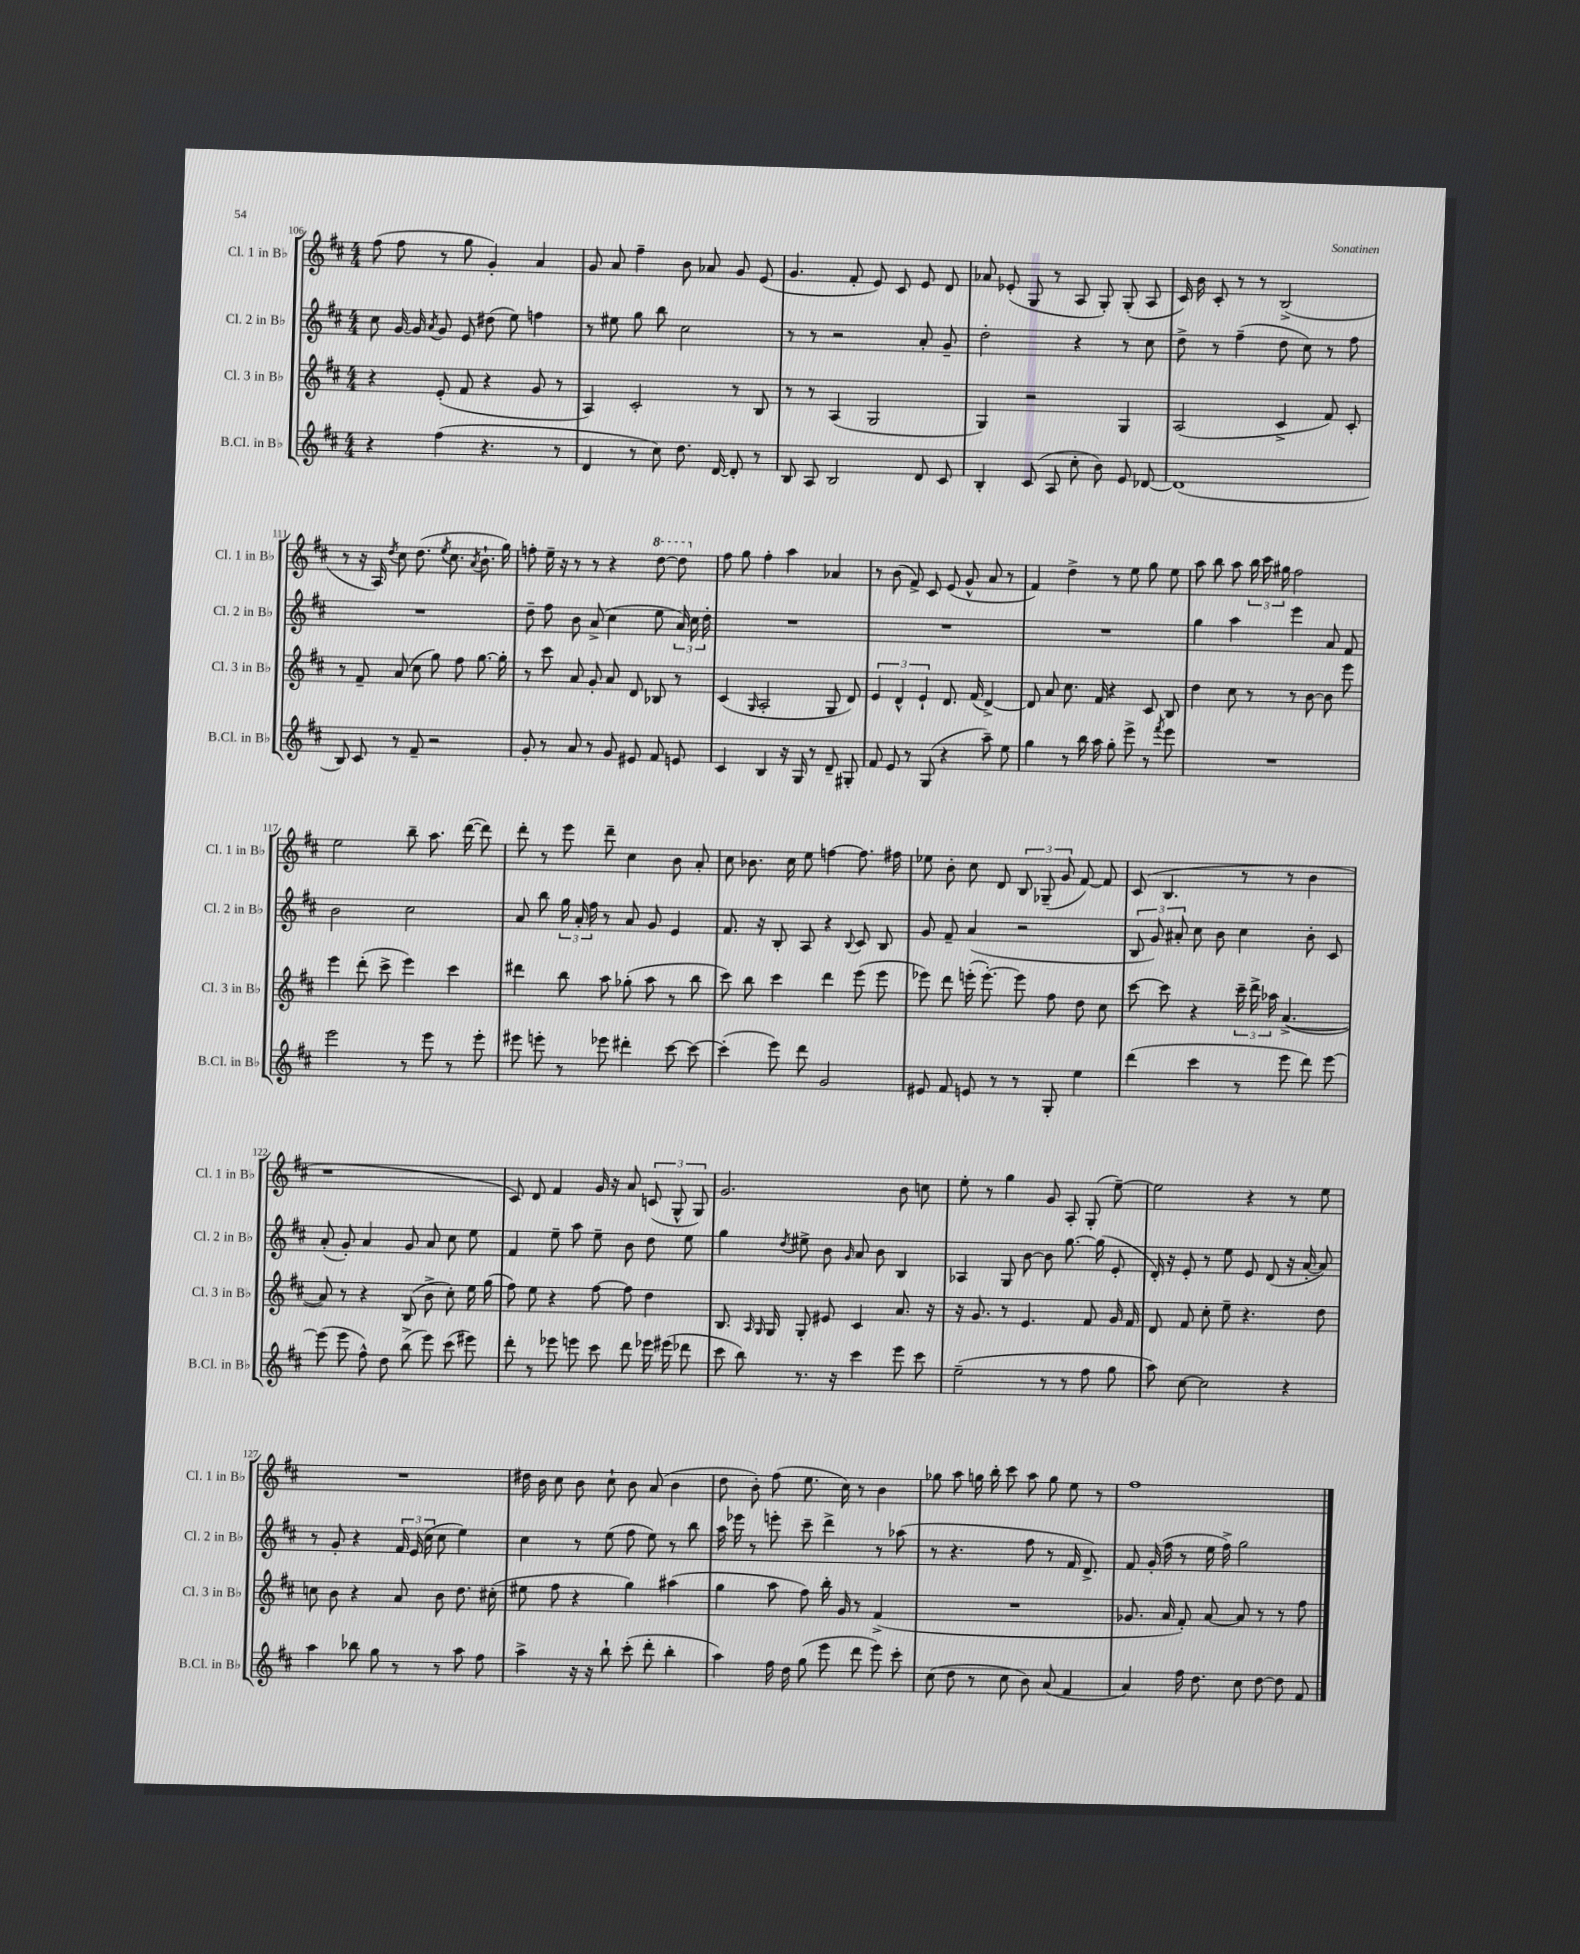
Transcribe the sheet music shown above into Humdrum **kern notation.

**kern	**kern	**kern	**kern
*staff4	*staff3	*staff2	*staff1
*clefG2	*clefG2	*clefG2	*clefG2
*k[f#c#]	*k[f#c#]	*k[f#c#]	*k[f#c#]
*M4/4	*M4/4	*M4/4	*M4/4
4r	4r	8cc#	(8ff#
.	.	[16g	8ff#
.	.	16g]	.
.	.	8qa	.
(4ff#	(8e'	8g	8r
.	8f#	8e	8gg
4.r	4r	(8dd#	4g')
.	.	8ee)	.
.	8g	4ff	4a
8r	8r	.	.
=	=	=	=
4d	4A)	8r	8g
.	.	8ee#	8a
8r	2c#'	8gg	4ff#~
8cc#)	.	8bb	.
8.dd	.	2cc#	8b
.	.	.	8a-
[16d	.	.	.
8d']	8r	.	8g
8r	8B	.	(8e
=	=	=	=
8B	8r	8r	4.g
8A	8r	8r	.
2B	(4A	2r	.
.	.	.	8f#'
.	2G	.	8e)
.	.	.	8c#
8d	.	8a'	8e
8c#	.	8g~	8d
=	=	=	=
4B'	4G)	2dd'	8a-
.	.	.	(8e-'
(8c#	2r	.	8G
8A	.	.	8r
8cc#'	.	4r	8A
8b)	.	.	8G')
8e	4G	8r	(8G'
[8d-	.	8cc#	8A
=	=	=	=
(1d-]	(2A	8dd^	16c#)
.	.	.	16b
.	.	8r	8c#'
.	.	(4ff#~	8r
.	.	.	8r
.	4c#^	8dd	(2B^
.	.	8cc#)	.
.	8f#)	8r	.
.	8c#'	8ff#	.
=	=	=	=
8B)	8r	1r	8r
8c#	8f#~	.	16r
.	.	.	16A)
.	.	.	8qdd
8r	(8a	.	8cc#
8f#~	8cc#	.	(8.dd
2r	8gg)	.	.
.	.	.	8qee
.	.	.	8.cc#
.	8ff#	.	.
.	.	.	8qa
.	[8.gg	.	8.b`
.	16gg']	.	16gg)
=	=	=	=
8g'	8r	8dd~	8ff'
8r	8ccc#	8ff#	16ee~
.	.	.	16r
8a	8a	8b	8r
8r	8g'	(8a^	8r
8g	8a	4cc#	4r
8e#	8d	.	.
8f#	8B-	8ee	[8ddd
8e	8r	24a)	8ddd]
.	.	24cc#	.
.	.	24dd'	.
=	=	=	=
4c#	(4c#	1r	8ff#
.	.	.	8gg
.	16qqG	.	.
4B	2A'	.	4ff#'
16r	.	.	4aa
16G	.	.	.
8r	.	.	.
8d~	8G	.	4a-
8G#'	8d)	.	.
=	=	=	=
8f#	6e	1r	8r
8e	.	.	(8b
.	6d^^	.	.
8r	.	.	8f#^)
.	6e`	.	.
(8G	.	.	8c#
4r	8.d	.	(8e
.	.	.	8g^^
.	(16f#	.	.
8aa~)	[4d^)	.	8a
8ee	.	.	8r
=	=	=	=
4gg	8d]	1r	4f#)
.	8a	.	.
8r	8.cc#	.	4dd^
16bb	.	.	.
16aa	16f#	.	.
8gg'	4r	.	8r
8eee^	.	.	8ee
8r	8c#	.	8gg
8qfff#	.	.	.
8eee	8B	.	8ee
=	=	=	=
1r	4dd	4gg	8aa
.	.	.	8bb
.	8cc#	4aa	8aa
.	8r	.	24bb
.	.	.	24ccc#
.	.	.	24gg#
.	8r	4eee	2ff#
.	[8b	.	.
.	8b]	8a	.
.	8eee	8f#	.
=	=	=	=
2eee	4eee	2b	2ee
.	(8ddd'	.	.
.	8ccc#^	.	.
8r	4eee)	2cc#	8bb~
8eee	.	.	8.aa
8r	4ccc#	.	.
.	.	.	([16ddd
8eee'	.	.	8ddd])
=	=	=	=
8eee#	4ddd#	8a	8ddd'
8eee'	.	8bb	8r
8r	8bb	24gg	8eee
.	.	24a'	.
.	.	24ff#	.
8eee-	8aa	8r	8ddd~
4ddd#'	(8gg-'	8a	4cc#
.	8aa	8g	.
[8ccc#	8r	4e	8b
8ccc#_	8bb	.	8a'
=	=	=	=
(4ccc#']	8ccc#)	8.f#	8cc#
.	8bb	.	8.b-
.	.	16r	.
8eee)	4ccc#	8B'	.
.	.	.	16cc#
8ddd	.	8A	8ee
2g	4ddd	4r	[4ff
.	.	8qqB	.
.	(8eee	8c#	8.ff]
.	8eee	8B	.
.	.	.	16ff#
=	=	=	=
8e#	8eee-)	8g	8ee-
8f#	8ddd	8f#~	8b'
8e	(16eee'	(4a	8cc#
.	[8.eee')	.	.
8r	.	.	8d
8r	8eee]	2r	12B
.	.	.	(12G-~
8G'	8ff#	.	.
.	.	.	12g
4ee	8dd	.	[8f#)
.	8cc#	.	8f#]
=	=	=	=
(4ddd	[8ccc#	12B	(8c#
.	.	12g)	.
.	8ccc#]	.	4.B
.	.	12a#'	.
4ccc#	4r	8cc#	.
.	.	8b	.
8r	24ccc#~	4cc#	8r
.	24ddd^	.	.
.	24aa-	.	.
8eee	([4.a^	.	8r
8ddd)	.	8b'	4b
[8eee	.	8c#	.
=	=	=	=
(8eee]	8a])	(8a'	1r
8eee	8r	8g')	.
8ff#^^)	4r	4a	.
8dd	.	.	.
(8bb^	(8B	8g	.
8eee)	8b^	8a	.
(8ccc#	8cc#')	8cc#	.
8eee#)	16ee	8ee	.
.	(16gg	.	.
=	=	=	=
8ddd'	8ff#)	4f#	8c#)
8r	8ee	.	8d
8eee-	4r	8ee~	4f#
8eee	.	8aa	.
8ccc#	[8ff#	8ee~	16g
.	.	.	16r
8ddd	8ff#]	8b	8a
16eee-	4dd	8dd	(12c
(16eee#	.	.	.
.	.	.	12G^^
8ddd-	.	8ee	.
.	.	.	12G)
=	=	=	=
8ccc#	8.B	4gg	2.g
8bb)	.	.	.
.	16qqA	.	.
.	16qqG	.	.
.	16G	.	.
.	.	8qdd	.
8.r	8G'	8ee#^	.
.	8e#	8b	.
16r	.	.	.
.	.	16qqg	.
4ccc#	4c#	8a	.
.	.	8b	.
8eee	8.a	4B	8b
8ccc#	.	.	8cc
.	16r	.	.
=	=	=	=
(2ee~	16r	4A-	8ee'
.	8.g	.	.
.	.	.	8r
.	8r	8G	4gg
.	4.e	[8b	.
8r	.	8b]	8g
8r	.	[8.gg	8A'
8ff#	8f#	.	(8G'
.	.	(16gg]	.
8gg	16g	8e'	[8ee~)
.	16f#	.	.
=	=	=	=
8aa)	8d	16d')	2ee]
.	.	16r	.
[8cc#	8f#	8e'	.
2cc#]	8cc#'	8r	.
.	8ee~	8ee	.
.	4.r	8e	4r
.	.	(8d	.
4r	.	16r	8r
.	.	[16a'	.
.	8dd	8a])	8ee
=	=	=	=
4aa	8cc	8r	1r
.	8b	8g'	.
8bb-	4r	4r	.
8gg	.	.	.
8r	8a	24f#	.
.	.	(24e	.
.	.	24cc#	.
8r	8b	8cc#	.
8aa	8.dd	4ee)	.
8ff#	.	.	.
.	(16cc#'	.	.
=	=	=	=
4aa^	8ee#	4cc#	16dd#
.	.	.	16b
.	8ff#	.	8cc#
16r	4r	8r	8b
16r	.	.	.
8bb`	.	(8ee	8cc#`
(8ccc#'	4gg)	8ff#	8b
8ddd'	.	8ee)	(8a
4bb'	(4aa#	8r	4b
.	.	8bb	.
=	=	=	=
4aa)	4gg	16aa	8dd
.	.	16eee-	.
.	.	8r	8b')
16ff#	8aa	8eee'	(8ff#
16dd	.	.	.
(8gg	8ff#)	8ccc#~	8.ee
8eee	16bb'	4ddd^	.
.	16g	.	16cc#)
8ddd	8r	.	8r
8eee)	(4f#^	8r	4b
8ccc#'	.	(8aa-	.
=	=	=	=
(8cc#	1r	8r	8gg-
8dd	.	4.r	8aa
8r	.	.	16gg
.	.	.	16bb'
8cc#	.	.	8ccc#
8b)	.	8ff#	8aa
(8a	.	8r	8gg
4f#	.	16f#	8ee
.	.	8.d^)	.
.	.	.	8r
=	=	=	=
4a)	8.g-	8f#	1ff#
.	.	(16g'	.
.	16a	16ff#	.
16ff#	8f#')	8r	.
8.dd	.	.	.
.	[8a	16ee	.
.	.	16ff#^)	.
8cc#	8a]	2gg	.
[8dd	8r	.	.
8dd]	8r	.	.
8f#	8ff#	.	.
==	==	==	==
*-	*-	*-	*-
